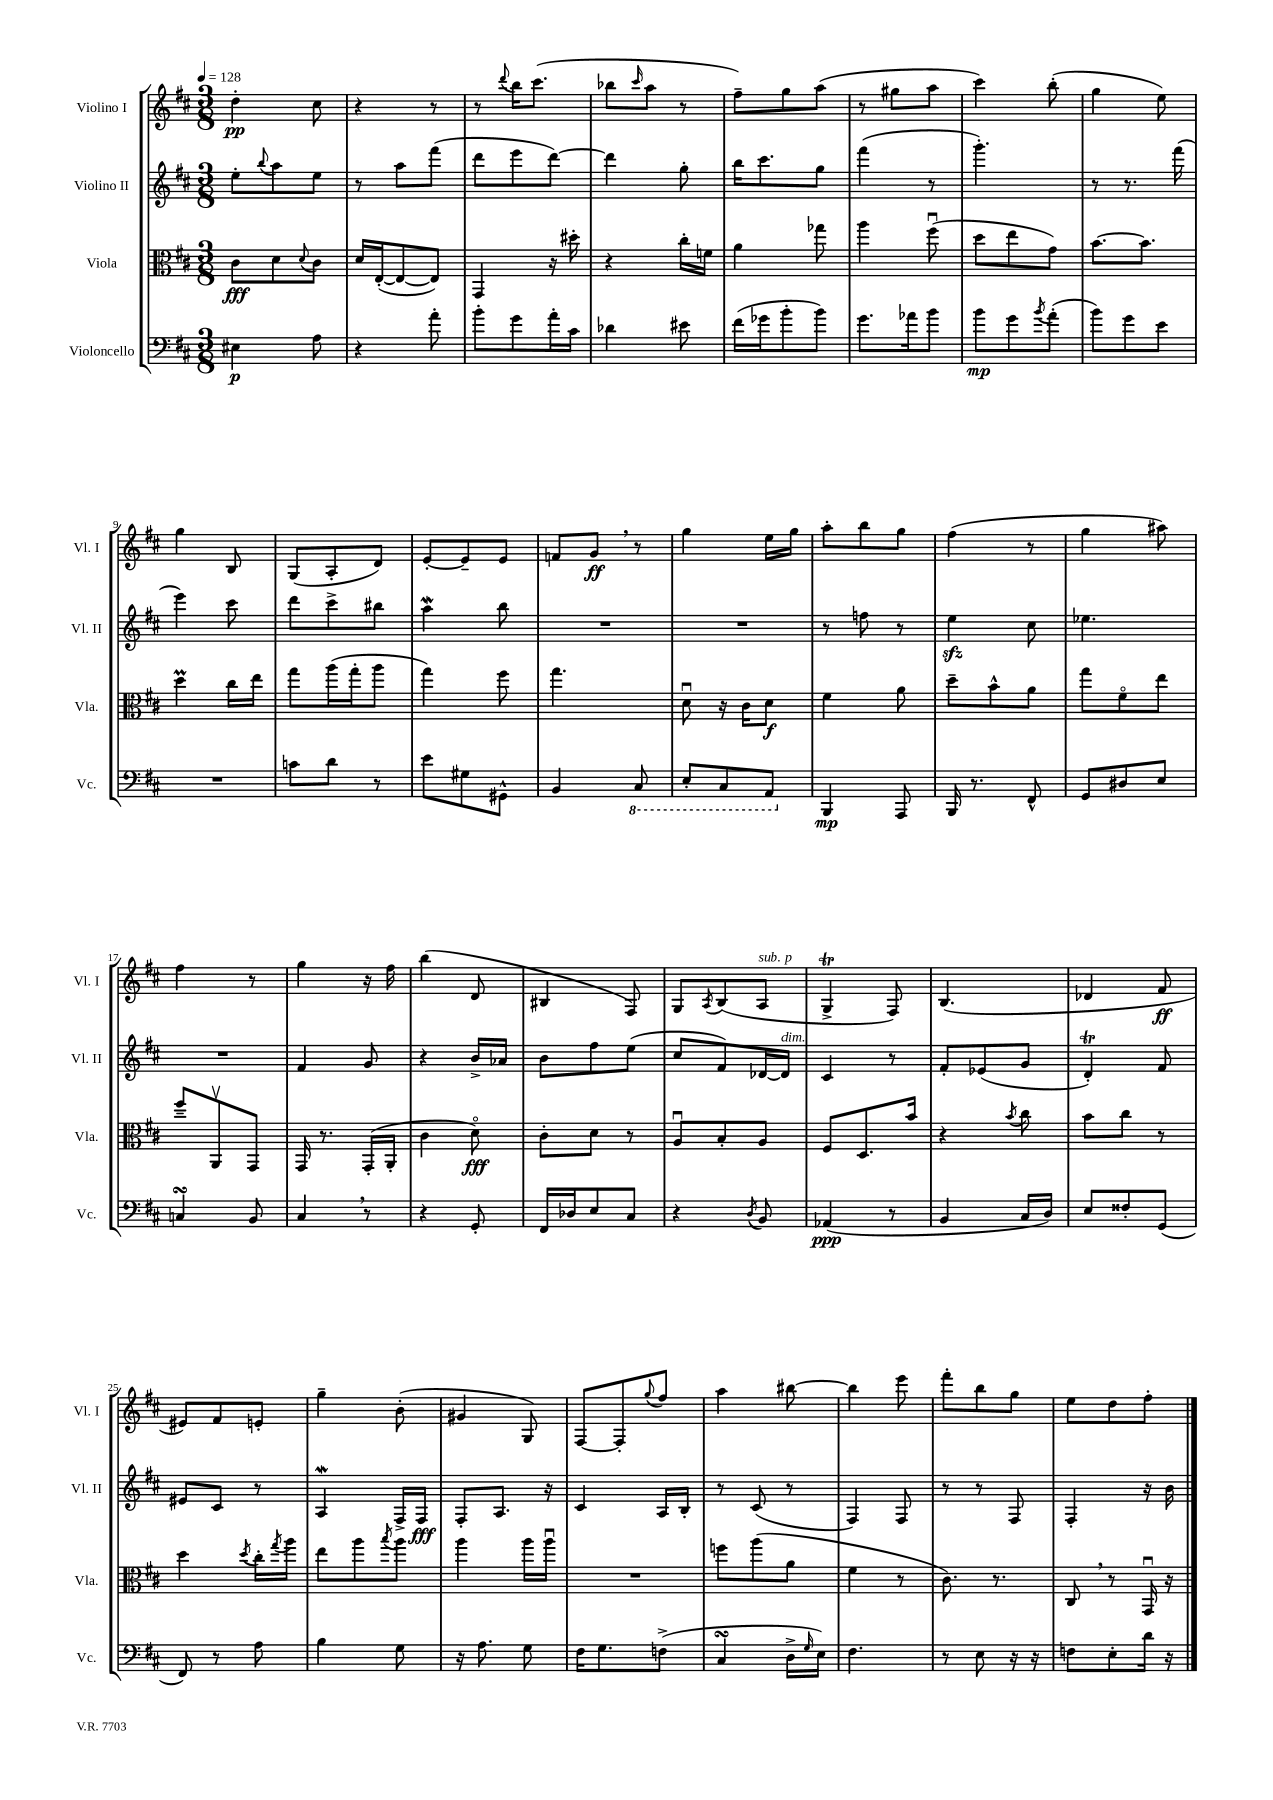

**kern	**kern	**kern	**kern
*staff4	*staff3	*staff2	*staff1
*clefF4	*clefC3	*clefG2	*clefG2
*k[f#c#]	*k[f#c#]	*k[f#c#]	*k[f#c#]
*M3/8	*M3/8	*M3/8	*M3/8
*MM128	*MM128	*MM128	*MM128
4E#	8c#	8ee'	4dd'
.	.	8qqbb	.
.	8d	8aa	.
.	8qqd	.	.
8A	8c#	8ee	8cc#
=	=	=	=
4r	16d	8r	4r
.	([16E'	.	.
.	8E_	8aa	.
8a'	8E])	(8fff#	8r
=	=	=	=
8b'	4GG	8ddd	8r
.	.	.	8qqddd
8g	.	8eee	16bb
.	.	.	(8.ccc#
16a'	16r	[8ddd)	.
16c#	16dd#'	.	.
=	=	=	=
4d-	4r	4ddd]	8bb-
.	.	.	16qqccc#
.	.	.	8aa
8e#	16cc#'	8gg'	8r
.	16f	.	.
=	=	=	=
(16f#	4a	16bb	8ff#~)
16g-	.	8.ccc#	.
8b'	.	.	8gg
8b)	8gg-	8gg	(8aa
=	=	=	=
8.g	4aa	(4fff#	8r
.	.	.	8gg#
16a-	.	.	.
8b	(8ff#u	8r	8aa
=	=	=	=
8b	8dd	4.ggg')	4ccc#)
8g	8ee	.	.
8qb	.	.	.
(8a'	8g)	.	(8bb'
=	=	=	=
8b)	[8.b	8r	4gg
8g	.	8.r	.
.	8.b]	.	.
8e	.	.	8ee)
.	.	(16fff#	.
=	=	=	=
4.r	4dd	4eee)	4gg
.	16cc#	8ccc#	8B
.	16ee	.	.
=	=	=	=
8c	8gg	8ddd	(8G
8d	(16aa	8ccc#^	8A'
.	16gg'	.	.
8r	8aa	8bb#	8d)
=	=	=	=
8e	4gg)	4aa	[8e'
8G#	.	.	8e~]
8GG#^^	8ff#	8bb	8e
=	=	=	=
4BB	4.gg	4.r	8f
.	.	.	8g
8CC#	.	.	8r
=	=	=	=
8EE'	8du	4.r	4gg
8CC#	16r	.	.
.	16c#	.	.
8AAA	8d	.	16ee
.	.	.	16gg
=	=	=	=
4BBB	4f#	8r	8aa'
.	.	8ff	8bb
8AAA	8a	8r	8gg
=	=	=	=
16BBB	8dd~	4ee	(4ff#
8.r	.	.	.
.	8b^^	.	.
8FF#^^	8a	8cc#	8r
=	=	=	=
8GG	8gg	4.ee-	4gg
8D#	8f#o	.	.
8E	8ee	.	8aa#)
=	=	=	=
4C	8ff#~	4.r	4ff#
.	8AAv	.	.
8BB	8GG	.	8r
=	=	=	=
4C#	16GG	4f#	4gg
.	8.r	.	.
8r	(16GG'	8g	16r
.	16AA'	.	16ff#
=	=	=	=
4r	4c#	4r	(4bb
8GG'	8do)	16b^	8d
.	.	16a-	.
=	=	=	=
16FF#	8c#'	8b	4B#
16D-	.	.	.
8E	8d	8ff#	.
8C#	8r	(8ee	8F#)
=	=	=	=
4r	8Au	8cc#	8G
.	.	.	8qA
.	8B'	8f#)	(8B
8qD	.	.	.
8BB	8A	[16d-	8A
.	.	16d-]	.
=	=	=	=
(4AA-	8F#	4c#	4G^
.	8.D	.	.
8r	.	8r	8F#)
.	16b	.	.
=	=	=	=
4BB	4r	8f#'	(4.B
.	.	(8e-	.
.	8qb	.	.
16C#	8cc#	8g	.
16D)	.	.	.
=	=	=	=
8E	8b	4d')	4d-
8F##'	8cc#	.	.
(8GG	8r	8f#	8f#
=	=	=	=
8FF#)	4dd	8e#	8e#)
8r	.	8c#	8f#
.	8qdd	.	.
8A	16cc#'	8r	8e'
.	8qgg	.	.
.	16aa	.	.
=	=	=	=
4B	8ee	4A	4gg~
.	8aa	.	.
.	8qbb	.	.
8G	8aa	16F#^	(8b'
.	.	16F#	.
=	=	=	=
16r	4aa	8F#'	4g#
8.A	.	.	.
.	.	8.A	.
8G	16aa	.	8G)
.	16aau	16r	.
=	=	=	=
16F#	4.r	4c#	[8F#
8.G	.	.	.
.	.	.	8F#']
.	.	.	8qqgg
(8F^	.	16A	8ff#
.	.	16B'	.
=	=	=	=
4C#	8ff	8r	4aa
.	(8aa	(8c#	.
16D^	8a	8r	[8bb#
16qqG	.	.	.
16E)	.	.	.
=	=	=	=
4.F#	4f#	4F#)	4bb#]
.	8r	8F#	8eee
=	=	=	=
8r	8.c#)	8r	8fff#'
8E	.	8r	8bb
.	8.r	.	.
16r	.	8F#	8gg
16r	.	.	.
=	=	=	=
8F	8C#	4F#'	8ee
8E'	8r	.	8dd
16d	16GGu	16r	8ff#'
16r	16r	16b	.
==	==	==	==
*-	*-	*-	*-
